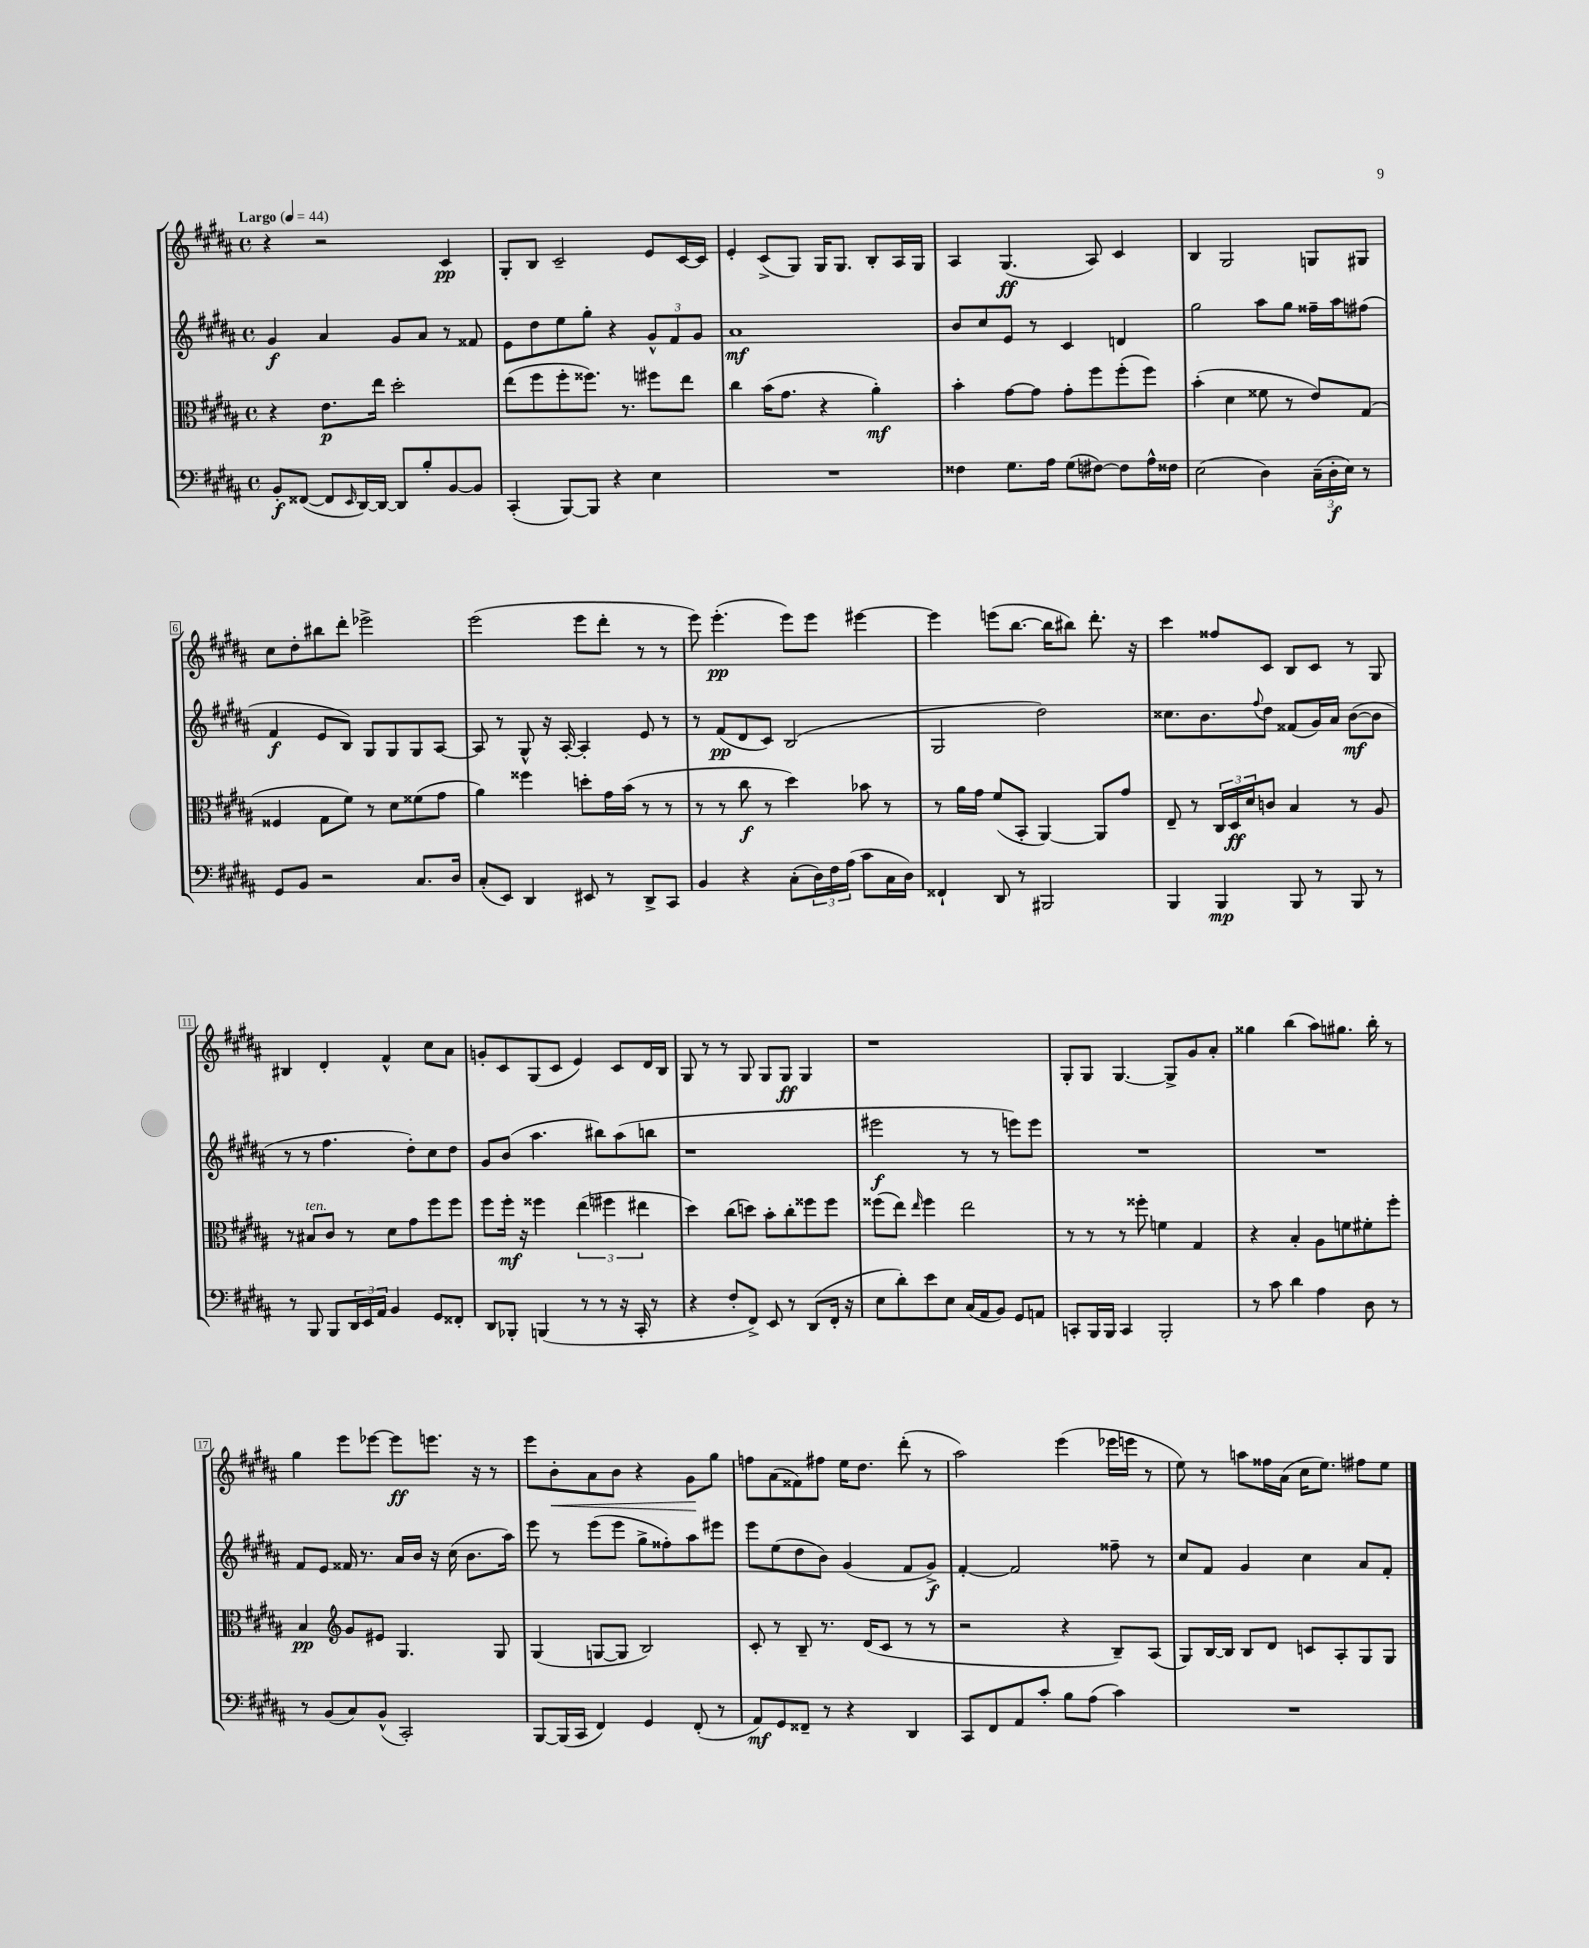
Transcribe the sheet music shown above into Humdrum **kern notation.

**kern	**dynam	**kern	**dynam	**kern	**dynam	**kern	**dynam
*part4	*part4	*part3	*part3	*part2	*part2	*part1	*part1
*staff4	*staff4	*staff3	*staff3	*staff2	*staff2	*staff1	*staff1
*clefF4	*	*clefC3	*	*clefG2	*	*clefG2	*
*k[f#c#g#d#a#]	*	*k[f#c#g#d#a#]	*	*k[f#c#g#d#a#]	*	*k[f#c#g#d#a#]	*
*M4/4	*	*M4/4	*	*M4/4	*	*M4/4	*
*met(c)	*	*met(c)	*	*met(c)	*	*met(c)	*
*MM44	*	*MM44	*	*MM44	*	*MM44	*
=1	=1	=1	=1	=1	=1	=1	=1
!	!	!	!	!	!	!LO:TX:a:B:t=Largo	!
8BB'/L	f	4r	.	4g#/	f	4r	.
([8FF##X/J	.	.	.	.	.	.	.
8FF##/L]	.	8.e\L	p	4a#/	.	2r	.
16qqEE/	.	.	.	.	.	.	.
[16DD#/L)	.	.	.	.	.	.	.
16DD#/JJ_	.	16ee\Jk	.	.	.	.	.
8DD#/L]	.	2dd#'\	.	8g#/L	.	.	.
8B'/	.	.	.	8a#/J	.	.	.
[8BB/	.	.	.	8r	.	4c#/	pp
8BB/J]	.	.	.	8f##X/	.	.	.
=2	=2	=2	=2	=2	=2	=2	=2
(4CC#'/	.	(8ee\L	.	8e\L	.	8G#'/L	.
.	.	8ff#\	.	8dd#\	.	8B/J	.
[8BBB/L)	.	8ff#'\	.	8ee\	.	2c#~/	.
8BBB/J]	.	8.ff##X\J)	.	8gg#'\J	.	.	.
4r	.	.	.	4r	.	.	.
.	.	8.r	.	.	.	.	.
4E\	.	8ff#X\L	.	12g#^^/L	.	8e/L	.
.	.	.	.	12f#/	.	.	.
.	.	8ee\J	.	.	.	[16c#/L	.
.	.	.	.	12g#/J	.	.	.
.	.	.	.	.	.	16c#/JJ]	.
=3	=3	=3	=3	=3	=3	=3	=3
1r	.	4cc#\	.	1a#	mf	4e'/	.
.	.	(16b\KL	.	.	.	(8c#^/L	.
.	.	8.g#\J	.	.	.	.	.
.	.	.	.	.	.	8G#/J)	.
.	.	4r	.	.	.	16G#/KL	.
.	.	.	.	.	.	8.G#/J	.
.	.	4a#'\)	mf	.	.	8B'/L	.
.	.	.	.	.	.	16A#/L	.
.	.	.	.	.	.	16G#/JJ	.
=4	=4	=4	=4	=4	=4	=4	=4
4F##X\	.	4b'\	.	8b/L	.	4A#/	.
.	.	.	.	8cc#/	.	.	.
8.G#\L	.	[8g#\L	.	8e/J	.	(4.G#/	ff
.	.	8g#\J]	.	8r	.	.	.
16A#\Jk	.	.	.	.	.	.	.
(8G#\L	.	8g#'\L	.	4c#/	.	.	.
[8F#X\J)	.	8ff#\	.	.	.	8A#/)	.
8F#\L]	.	(8ff#'\	.	4dn/	.	4c#/	.
16A#^^\L	.	8ff#\J)	.	.	.	.	.
16F##X\JJ	.	.	.	.	.	.	.
=5	=5	=5	=5	=5	=5	=5	=5
(2E\	.	(4b'\	.	2gg#\	.	4B/	.
.	.	4d#\	.	.	.	2G#/	.
4D#\)	.	8f##X\	.	8aa#\L	.	.	.
.	.	8r	.	8gg#\J	.	.	.
(24C#~\LL	.	8e/L)	.	16ff##X~\LL	.	8Gn/L	.
24D#'\	f	.	.	.	.	.	.
.	.	.	.	16aa#\J	.	.	.
24E\JJ)	.	.	.	.	.	.	.
8r	.	(8G#/J	.	(8ff#X\J	.	8G#X/J	.
!!LO:LB:g=z
=6	=6	=6	=6	=6	=6	=6	=6
8GG#/L	.	4F##X/	.	4f#/	f	8cc#\L	.
8BB/J	.	.	.	.	.	8dd#'\	.
2r	.	8G#\L	.	8e/L	.	8bb#X\	.
.	.	8f#\J)	.	8B/J)	.	8ddd#'\J	.
.	.	8r	.	8G#/L	.	2eee-X^\	.
.	.	8d#\L	.	8G#/	.	.	.
8.C#/L	.	(8f##X\	.	8G#/	.	.	.
.	.	8g#\J	.	[8A#/J	.	.	.
16D#/Jk	.	.	.	.	.	.	.
=7	=7	=7	=7	=7	=7	=7	=7
(8C#'/L	.	4a#\)	.	8A#/]	.	(2eee\	.
8EE/J)	.	.	.	8r	.	.	.
4DD#/	.	4ff##X\	.	8G#^^/	.	.	.
.	.	.	.	16r	.	.	.
.	.	.	.	[16A#'/	.	.	.
8EE#X/	.	8ddn'\L	.	4A#'/]	.	8eee\L	.
8r	.	16g#\L	.	.	.	8ddd#'\J	.
.	.	(16b\JJ	.	.	.	.	.
8DD#^/L	.	8r	.	8e/	.	8r	.
8CC#/J	.	8r	.	8r	.	8r	.
=8	=8	=8	=8	=8	=8	=8	=8
4BB/	.	8r	.	8r	.	8eee\)	.
.	.	8r	.	(8f#/L	pp	(4.eee'\	pp
4r	.	8cc#\	f	8d#/	.	.	.
.	.	8r	.	8c#/J)	.	.	.
(8C#'\L	.	4dd#\)	.	(2B/	.	8eee\L)	.
24D#\L)	.	.	.	.	.	8eee\J	.
24F#\	.	.	.	.	.	.	.
(24A#\JJ	.	.	.	.	.	.	.
8c#\L	.	8b-X\	.	.	.	[4eee#X\	.
16C#\L	.	8r	.	.	.	.	.
16D#\JJ)	.	.	.	.	.	.	.
=9	=9	=9	=9	=9	=9	=9	=9
4FF##X`/	.	8r	.	2G#/	.	4eee#\]	.
.	.	16a#\LL	.	.	.	.	.
.	.	16g#\JJ	.	.	.	.	.
8DD#/	.	(8f#/L	.	.	.	(8eeen\L	.
8r	.	8BB'/J	.	.	.	[8.bb\J	.
2BBB#X/	.	[4AA#/)	.	2dd#\)	.	.	.
.	.	.	.	.	.	16bb\KL]	.
.	.	.	.	.	.	8bb#X\J)	.
.	.	8AA#/L]	.	.	.	8.ddd#'\	.
.	.	8g#/J	.	.	.	.	.
.	.	.	.	.	.	16r	.
=10	=10	=10	=10	=10	=10	=10	=10
4BBB/	.	8E~/	.	8.cc##X\L	.	4ccc#\	.
.	.	8r	.	.	.	.	.
.	.	.	.	8.b\	.	.	.
4BBB/	mp	24C#/LL	.	.	.	8ff##X/L	.
.	.	24D#/	ff	.	.	.	.
.	.	24d#/J	.	.	.	.	.
.	.	.	.	8qqff#/	.	.	.
.	.	8cn/J	.	8dd#\J	.	8c#/J	.
8BBB/	.	4B/	.	(8f##X/L	.	8B/L	.
8r	.	.	.	16g#/L)	.	8c#/J	.
.	.	.	.	16a#/JJ	.	.	.
8BBB/	.	8r	.	([8b\L	mf	8r	.
8r	.	8A#/	.	8b\J]	.	8G#/	.
!!LO:LB:g=z
=11	=11	=11	=11	=11	=11	=11	=11
8r	.	8r	.	8r	.	4B#X/	.
!	!	!LO:TX:a:i:t=ten.	!	!	!	!	!
8BBB/	.	8B#X/L	.	8r	.	.	.
8BBB/L	.	8c#/J	.	4.ff#\	.	4d#'/	.
24DD#/L	.	8r	.	.	.	.	.
24EE/	.	.	.	.	.	.	.
24AA#/JJ	.	.	.	.	.	.	.
4BB/	.	8d#\L	.	.	.	4f#^^/	.
.	.	8g#\	.	8dd#'\L)	.	.	.
8GG#/L	.	8ff#\	.	8cc#\	.	8cc#\L	.
8FF##X'/J	.	8ff#\J	.	8dd#\J	.	8a#\J	.
=12	=12	=12	=12	=12	=12	=12	=12
8DD#/L	.	8ff#\L	.	8g#/L	.	8gn'/L	.
8BBB-X'/J	.	16ff#'\Jk	mf	(8b/J	.	8c#/	.
.	.	16r	.	.	.	.	.
(4BBBn/	.	4ff##X\	.	4.aa#\	.	(8G#/	.
.	.	.	.	.	.	8c#/J	.
8r	.	(6ee\	.	.	.	4e/)	.
8r	.	.	.	8bb#X\L)	.	.	.
.	.	6ff#X\	.	.	.	.	.
16r	.	.	.	(8aa#\	.	8c#/L	.
16CC#'/	.	.	.	.	.	.	.
.	.	6ee#X\	.	.	.	.	.
8r	.	.	.	8bbn\J	.	16d#/L	.
.	.	.	.	.	.	16B/JJ	.
=13	=13	=13	=13	=13	=13	=13	=13
4r	.	4dd#\)	.	1r	.	8G#/	.
.	.	.	.	.	.	8r	.
8F#'/L	.	(8cc#\L	.	.	.	8r	.
8FF#^/J)	.	8ddn\J)	.	.	.	8G#/	.
8EE/	.	8b'\L	.	.	.	8G#/L	.
8r	.	8cc#'\	.	.	.	8G#/J	ff
(8DD#/L	.	8ff##X\	.	.	.	4G#/	.
16FF#'/Jk	.	8ff##\J	.	.	.	.	.
16r	.	.	.	.	.	.	.
=14	=14	=14	=14	=14	=14	=14	=14
8E\L	.	(8ff##X\L	.	2eee#X\	f	1r	.
8d#'\)	.	8ee\J)	.	.	.	.	.
.	.	16qqee/	.	.	.	.	.
8e\	.	4ff##\	.	.	.	.	.
8E\J	.	.	.	.	.	.	.
(16C#/LL	.	2ee\	.	8r	.	.	.
16AA#/J	.	.	.	.	.	.	.
8BB/J)	.	.	.	8r	.	.	.
8GG#/L	.	.	.	8eeen\L)	.	.	.
8AAn/J	.	.	.	8eee\J	.	.	.
=15	=15	=15	=15	=15	=15	=15	=15
8CCn'/L	.	8r	.	1r	.	8G#'/L	.
16BBB/L	.	8r	.	.	.	8G#/J	.
16BBB/JJ	.	.	.	.	.	.	.
4CC/	.	8r	.	.	.	[4.G#/	.
.	.	8ff##X'\	.	.	.	.	.
2BBB'/	.	4fn\	.	.	.	.	.
.	.	.	.	.	.	8G#^/L]	.
.	.	4G#/	.	.	.	8g#/	.
.	.	.	.	.	.	8a#'/J	.
=16	=16	=16	=16	=16	=16	=16	=16
8r	.	4r	.	1r	.	4gg##X\	.
8c#\	.	.	.	.	.	.	.
4d#\	.	4B'/	.	.	.	(4bb\	.
4A#\	.	8A#\L	.	.	.	8aa#\L)	.
.	.	8fn\	.	.	.	8.gg#X\J	.
8D#\	.	8f#X'\	.	.	.	.	.
.	.	.	.	.	.	16bb'\	.
8r	.	8ff#'\J	.	.	.	8r	.
!!LO:LB:g=z
=17	=17	=17	=17	=17	=17	=17	=17
8r	.	4B/	pp	8f#/L	.	4gg#\	.
(8BB/L	.	.	.	8e/J	.	.	.
*	*	*clefG2	*	*	*	*	*
8C#/)	.	8g#/L	.	16f##X/	.	8eee\L	.
.	.	.	.	8.r	.	.	.
(8BB^^/J	.	8e#X/J	.	.	.	[8eee-X\J	.
2CC#'/)	.	4.G#/	.	16a#/LL	.	8eee-\L]	ff
.	.	.	.	16b/JJ	.	.	.
.	.	.	.	16r	.	8.eeen\J	.
.	.	.	.	(16cc#\	.	.	.
.	.	.	.	8.b\L	.	.	.
.	.	.	.	.	.	16r	.
.	.	8G#/	.	.	.	8r	.
.	.	.	.	16aa#\Jk)	.	.	.
=18	=18	=18	=18	=18	=18	=18	=18
[8BBB/L	.	(4G#/	.	8eee\	.	8eee\L	.
!	!	!	!	!	!	!	!LO:HP:b
(16BBB/L]	.	.	.	8r	.	8b'\	<
16CC#/JJ	.	.	.	.	.	.	.
4FF#/)	.	[8Gn/L	.	(8eee\L	.	8a#\	.
.	.	8G/J]	.	8eee\J	.	8b\J	.
4GG#/	.	2B/)	.	8gg#^\L	.	4r	.
.	.	.	.	8ff##X'\)	.	.	.
(8FF#'/	.	.	.	8aa#\	.	8g#\L	.
8r	.	.	.	8eee#X\J	.	8gg#\J	[
=19	=19	=19	=19	=19	=19	=19	=19
8AA#/L)	mf	8c#'/	.	8eee\L	.	8ffn\L	.
8GG#/	.	8r	.	(8ee\	.	(8a#\	.
8FF##X~/J	.	8B~/	.	8dd#\	.	8f##X\)	.
8r	.	8.r	.	8b\J)	.	8ff#X\J	.
4r	.	.	.	(4g#/	.	16ee\KL	.
.	.	(16d#/KL	.	.	.	8.dd#\J	.
.	.	8c#/J	.	.	.	.	.
4DD#/	.	8r	.	8f#/L	.	(8ddd#'\	.
.	.	8r	.	8g#^/J)	f	8r	.
=20	=20	=20	=20	=20	=20	=20	=20
8CC#/L	.	2r	.	[4f#'/	.	2aa#\)	.
8FF#/	.	.	.	.	.	.	.
8AA#/	.	.	.	2f#/]	.	.	.
8c#'/J	.	.	.	.	.	.	.
8B\L	.	4r	.	.	.	(4eee\	.
(8A#\J	.	.	.	.	.	.	.
4c#\)	.	8B~/L)	.	8ff##X~\	.	16eee-X\LL	.
.	.	.	.	.	.	16eeen\JJ	.
.	.	(8A#/J	.	8r	.	8r	.
=21	=21	=21	=21	=21	=21	=21	=21
1r	.	8G#/L)	.	8cc#/L	.	8ee\)	.
.	.	[16B/L	.	8f#/J	.	8r	.
.	.	16B/JJ]	.	.	.	.	.
.	.	8B/L	.	4g#/	.	8aan\L	.
.	.	8d#/J	.	.	.	16ff##X\L	.
.	.	.	.	.	.	(16a#\JJ	.
.	.	8cn/L	.	4cc#\	.	16cc#\KL	.
.	.	.	.	.	.	8.ee\J)	.
.	.	8A#'/	.	.	.	.	.
.	.	8G#/	.	8a#/L	.	8ff#X\L	.
.	.	8G#/J	.	8f#'/J	.	8ee\J	.
==	==	==	==	==	==	==	==
*-	*-	*-	*-	*-	*-	*-	*-
